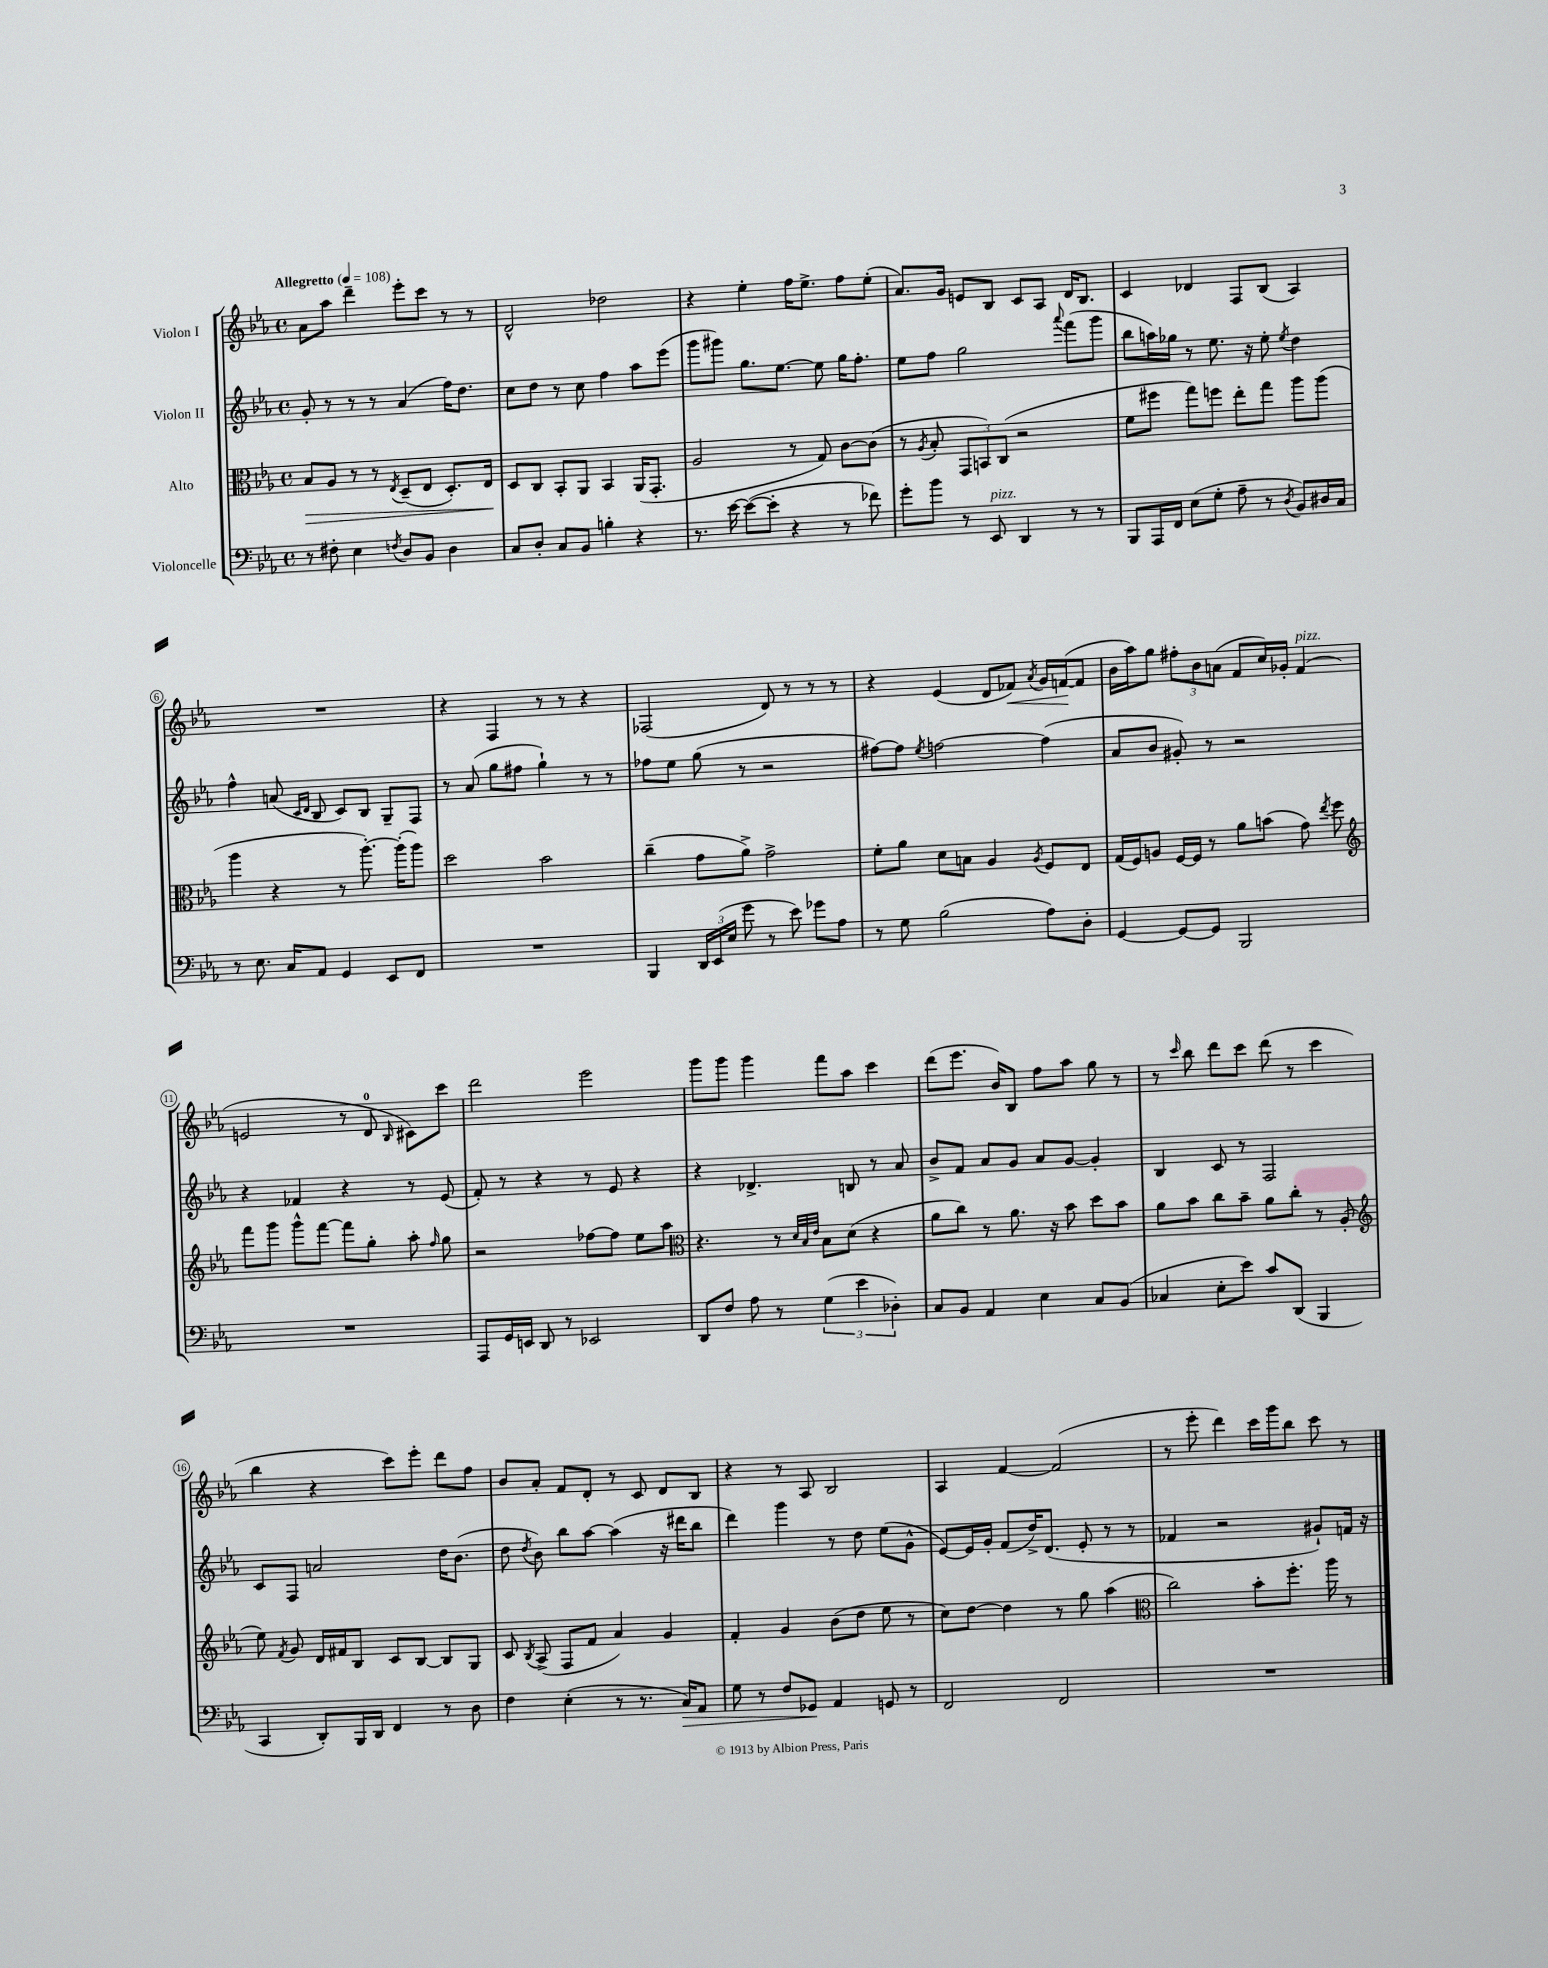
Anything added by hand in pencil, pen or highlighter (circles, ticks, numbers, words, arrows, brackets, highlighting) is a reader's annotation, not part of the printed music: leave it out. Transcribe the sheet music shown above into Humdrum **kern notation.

**kern	**kern	**kern	**kern
*staff4	*staff3	*staff2	*staff1
*clefF4	*clefC3	*clefG2	*clefG2
*k[b-e-a-]	*k[b-e-a-]	*k[b-e-a-]	*k[b-e-a-]
*M4/4	*M4/4	*M4/4	*M4/4
*met(c)	*met(c)	*met(c)	*met(c)
*MM108	*MM108	*MM108	*MM108
8r	8B-	8g'	8a-
8F#'	8A-	8r	8aa-
4E-	8r	8r	4ddd~
.	8r	8r	.
8qF	8qE-	.	.
8D	(8D~	(4a-	8eee-'
8BB-	8E-	.	8ccc
4D	8.D')	16ff)	8r
.	.	8.dd	.
.	.	.	8r
.	16E-	.	.
=	=	=	=
8C	8D	8cc	2d^^
8D'	8C	8dd	.
8C	8BB-'	8r	.
8BB-	8AA-	8cc	.
4B'	4BB-	4ff	2dd-
4r	(16AA-	8aa-	.
.	8.GG'	.	.
.	.	(8eee-	.
=	=	=	=
8.r	2A-	8ggg	4r
.	.	8ggg#)	.
[16e-	.	.	.
(8e-_	.	8.gg	4ee-'
8e-']	.	.	.
.	.	[8.ee-	.
4r	8r	.	16ff
.	.	.	8.ee-^
.	8G)	8ee-]	.
8r	[8c	16gg	8ff
.	.	8.ff'	.
8f-)	(8c]	.	(8ee-'
=	=	=	=
8g'	8r	8ee-	8.a-)
.	8qA-	.	.
8b-	8B-'	8ff	.
.	.	.	16g
8r	12GG	2gg	8e
.	12BB)	.	.
8EE-	.	.	8B-
.	(12C	.	.
4DD	2r	.	8c
.	.	.	8A-
.	.	8qqaaa-	.
8r	.	(8fff	16d
.	.	.	8.B-
8r	.	8ggg	.
=	=	=	=
8BBB-	8f	8bb-	4c
16AAA-	8ff#	16aa)	.
16FF	.	16gg-	.
(8E-	8gg)	8r	4d-
8G'	8ff	8.ee-	.
8A-~	8ee-'	.	8F
.	.	16r	.
8r	8gg	8ee-'	(8B-
8qD	.	8qee-	.
8BB-)	8aa-	4dd	4A-)
16D#	(8aa-	.	.
16C	.	.	.
=	=	=	=
8r	4aa-	4ff^^	1r
8.E-	.	.	.
.	4r	(8a	.
16C	.	.	.
.	.	16qqc	.
.	.	16qqd	.
8AA-	.	8B-	.
4GG	8r	8c)	.
.	[8.aa-')	8B-	.
8EE-	.	8G~	.
.	(16aa-']	.	.
8FF	8aa-)	8F	.
=	=	=	=
1r	2dd	8r	4r
.	.	(8a-	.
.	.	8gg	4F
.	.	8ff#	.
.	2b-	4gg`)	8r
.	.	.	8r
.	.	8r	4r
.	.	8r	.
=	=	=	=
4BBB-	(4cc~	8ff-	(2F-
.	.	8ee-	.
24DD	8g	(8gg	.
(24EE-	.	.	.
24E-	.	.	.
8g	8a-^)	8r	.
8r	2g^	2r	8d)
8e-)	.	.	8r
8g-	.	.	8r
8A-	.	.	8r
=	=	=	=
8r	8f'	[8ff#)	4r
8G	8a-	8ff#]	.
.	.	8qee-	.
(2B-	8d	[2ff	(4e-
.	8B	.	.
.	4A-	.	8d
.	.	.	8f-)
.	8qA-	.	8qa-
8A-)	8F	(4ff]	16g
.	.	.	([16f
8D'	8E-	.	8f]
=	=	=	=
[4GG	(16G	8a-	16b-
.	16F)	.	16aa-)
.	8A	8b-	8gg
8GG_	[16F	8g#')	12ff#'
.	16F]	.	.
.	.	.	12b-
8GG]	8r	8r	.
.	.	.	(12a
2BBB-	8a-	2r	8f
.	(8b	.	16cc)
.	.	.	16g-'
.	8g)	.	(4f
.	8qee-	.	.
.	8ff	.	.
=	=	=	=
*	*clefG2	*	*
1r	8fff	4r	2e
.	8ggg	.	.
.	8ggg^^	4f-	.
.	[8fff	.	.
.	8fff]	4r	8r
.	8gg'	.	8d
.	.	.	16qqB-
.	8aa-'	8r	8c#)
.	16qqff	.	.
.	8gg	(8e-	8ccc
=	=	=	=
8AAA-	2r	8f')	2ddd
16GG	.	8r	.
16EE	.	.	.
8DD	.	4r	.
8r	.	.	.
2EE-	[8ff-	8r	2eee-
.	8ff-]	8e-	.
.	8ee-	4r	.
.	8aa-	.	.
=	=	=	=
*	*clefC3	*	*
8DD	4.r	4r	8ggg
8F	.	.	8ggg
8A-	.	4.d-^	4ggg
8r	8r	.	.
.	32qqd	.	.
.	32qqB-	.	.
.	32qqe-	.	.
(6G	8B-	.	8fff
.	(8d	8B	8aa-
6e-	.	.	.
.	4r	8r	4ccc
6D-')	.	.	.
.	.	8a-	.
=	=	=	=
8C	8a-	8b-^	(8ddd
8BB-	8cc)	8f	8.eee-
4AA-	8r	8a-	.
.	.	.	16b-)
.	8.a-	8g	8B-
4E-	.	8a-	8ff
.	16r	.	.
.	8b-	[8g	8aa-
8C	8dd	4g']	8gg
(8BB-	8b-	.	8r
=	=	=	=
4C-	8a-	4B-	8r
.	.	.	16qqccc
.	8b-	.	8bb-
8E-'	8cc	8c	8ddd
8e-)	8b-~	8r	8ccc
8c	8a-	2F	(8ddd
(8DD	8cc'	.	8r
4BBB-	8r	.	4ccc
.	(8A-'	.	.
=	=	=	=
*	*clefG2	*	*
4CC	8ee-)	8c	4bb-
.	8qf	.	.
.	8g	8F	.
8DD')	16d	2a	4r
.	16f#	.	.
16BBB-	8B-	.	.
16DD	.	.	.
4FF	8c	.	8ccc)
.	[8B-	.	8eee-'
8r	8B-]	16dd	8ddd
.	.	(8.b-	.
8D	8G	.	8ff
=	=	=	=
4F	8c	8dd	8b-
.	8qB-	8qdd	.
.	(8A-^	8b-)	8a-'
(4E-'	8F	8bb-	8f
.	8f	[8aa-	8d'
8r	4a-)	(4aa-]	8r
8.r	.	.	8c
.	4g	16r	8d
16C)	.	16ddd#	.
8AA-	.	8bb-	8B-
=	=	=	=
8G	4f'	4ddd)	4r
8r	.	.	.
8F	4g	4ggg	8r
8GG-	.	.	8A-
4AA-	(8b-	8r	2B-
.	8dd	8dd	.
8GG	8ee-	(8ee-	.
8r	8r	8g^^	.
=	=	=	=
2FF	8cc)	[8e-)	4A-
.	[8dd	16e-]	.
.	.	16g'	.
.	4dd]	(8f	[4f
.	.	16dd^)	.
.	.	(8.d	.
2FF	8r	.	(2f]
.	8gg	8e-'	.
.	(4aa-	8r	.
.	.	8r	.
=	=	=	=
*	*clefC3	*	*
1r	2cc)	4f-	8r
.	.	.	8eee-'
.	.	2r	4ddd)
.	8b-'	.	16ccc
.	.	.	16ggg
.	8.ff'	.	8bb-
.	.	8g#`)	8ccc
.	16aa-	.	.
.	8r	16f	8r
.	.	16r	.
==	==	==	==
*-	*-	*-	*-
